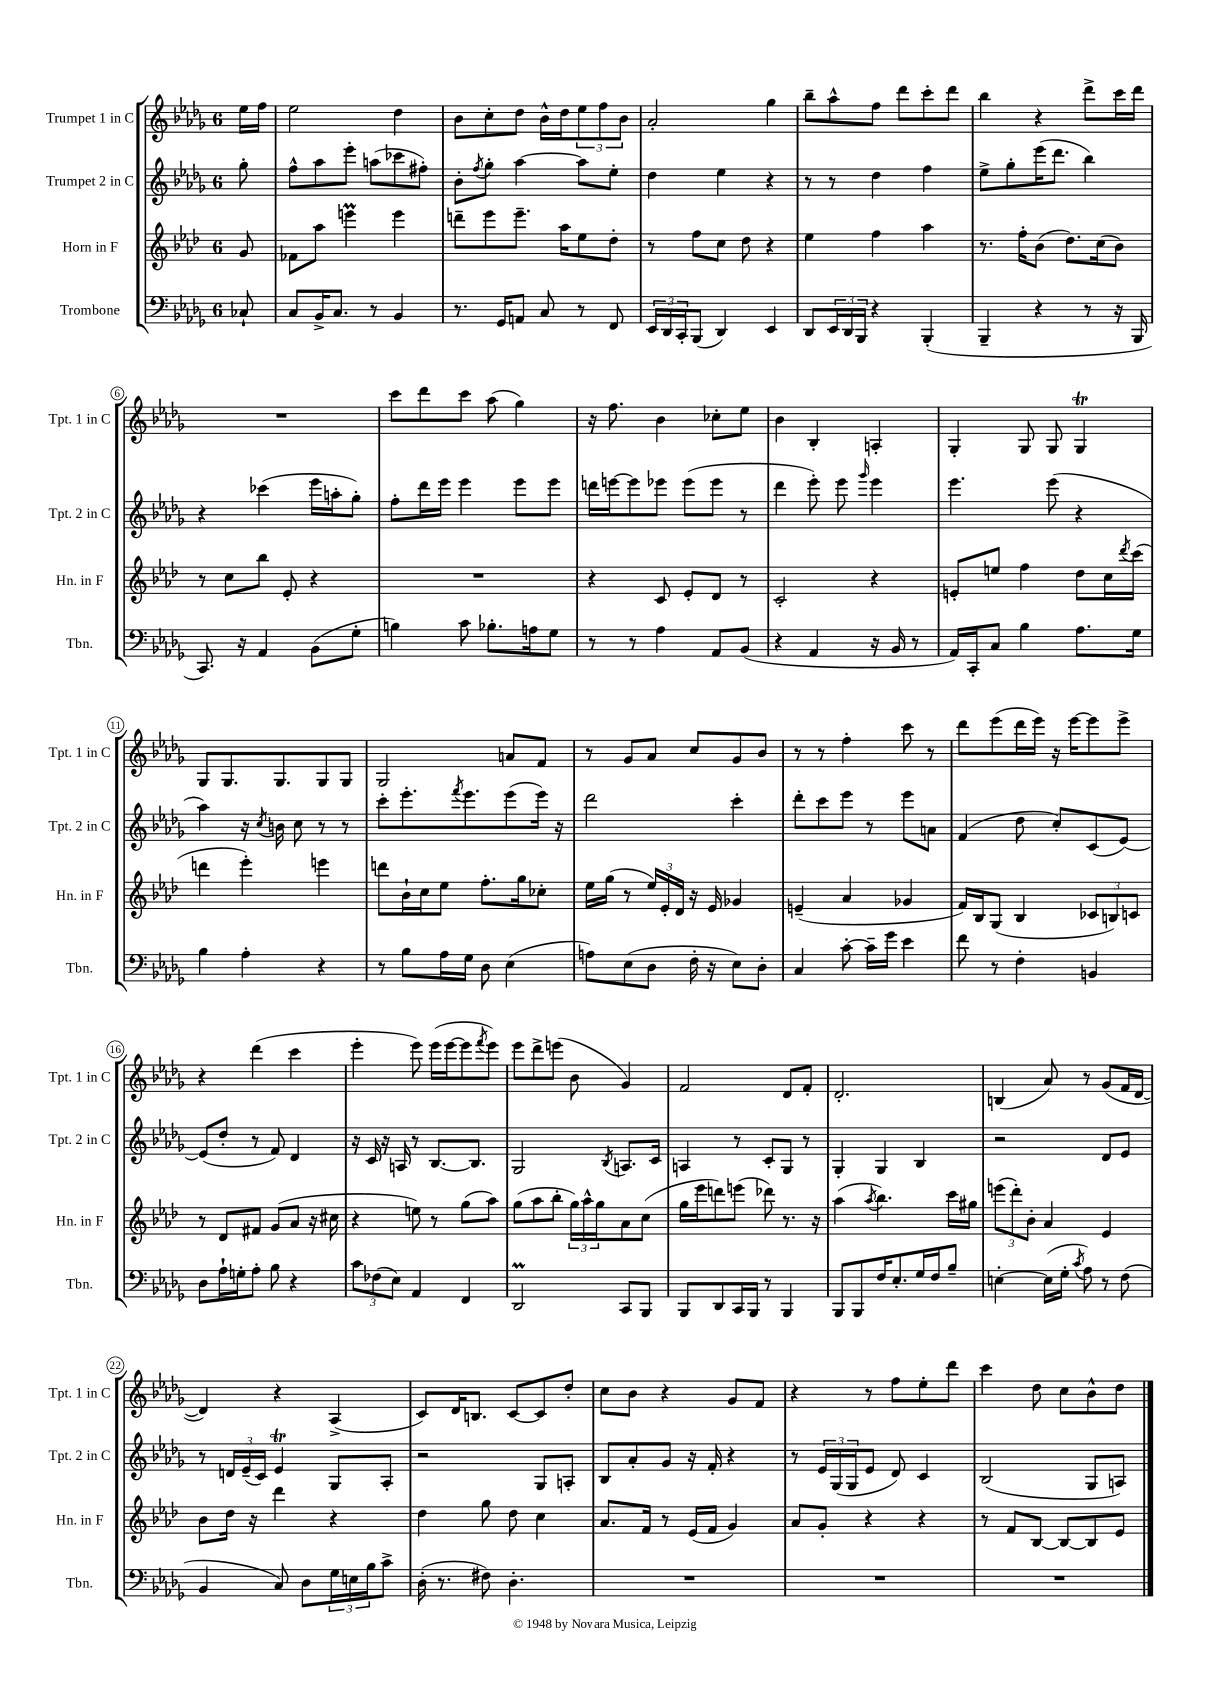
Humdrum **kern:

**kern	**kern	**kern	**kern
*part4	*part3	*part2	*part1
*staff4	*staff3	*staff2	*staff1
*I"Trombone	*I"Horn in F	*I"Trumpet 2 in C	*I"Trumpet 1 in C
*I'Tbn.	*I'Hn. in F	*I'Tpt. 2 in C	*I'Tpt. 1 in C
*clefF4	*clefG2	*clefG2	*clefG2
*k[b-e-a-d-g-]	*k[b-e-a-d-]	*k[b-e-a-d-g-]	*k[b-e-a-d-g-]
*M6/8	*M6/8	*M6/8	*M6/8
=	=	=	=
8C-X`/	8g/	8gg-'\	16ee-\LL
.	.	.	16ff\JJ
=1	=1	=1	=1
8C/L	8f-X\L	8ff^^\L	2ee-\
16BB-^/K	8aa-\J	8aa-\	.
8.C/J	.	.	.
.	4eeenm\	8eee-'\J	.
8r	.	(8aan\L	.
4BB-/	4eee\	8ccc-X\	4dd-\
.	.	8ff#X'\J)	.
=2	=2	=2	=2
8.r	8dddn~\L	8b-'\L	8b-\L
.	.	8qff/	.
.	8eee-\	8gg-'\J	8cc'\
16GG-/KL	.	.	.
8AAn/J	8.eee-~\J	[4aa-\	8dd-\J
8C/	.	.	16b-^^\LL
.	16aa-\KL	.	16dd-\J
8r	8ee-\	8aa-\L]	12ee-\
.	.	.	12ff\
8FF/	8dd-'\J	8ee-'\J	.
.	.	.	12b-\J
=3	=3	=3	=3
24EE-/LL	8r	4dd-\	2a-'/
24DD-/	.	.	.
24CC'/J	.	.	.
(8BBB-/J	8ff\L	.	.
4DD-/)	8cc\J	4ee-\	.
.	8dd-\	.	.
4EE-/	4r	4r	4gg-\
=4	=4	=4	=4
8DD-/L	4ee-\	8r	8bb-~\L
24EE-/L	.	8r	8aa-^^\
24DD-/	.	.	.
24BBB-/JJ	.	.	.
4r	4ff\	4dd-\	8ff\J
.	.	.	8ddd-\L
(4BBB-'/	4aa-\	4ff\	8ccc'\
.	.	.	8ddd-\J
=5	=5	=5	=5
4BBB-~/	8.r	8ee-^\L	4bb-\
.	.	8gg-'\	.
.	16ff'\KL	.	.
4r	(8b-\J	(16eee-\K	4r
.	.	8.ddd-\J	.
.	8.dd-\L)	.	.
8r	.	4bb-\)	8ddd-^\L
.	(16cc\k	.	.
16r	8b-\J)	.	16ccc\L
16BBB-/	.	.	16ddd-\JJ
!!LO:LB:g=z
=6	=6	=6	=6
8.CC/)	8r	4r	2.r
.	8cc\L	.	.
16r	.	.	.
4AA-/	8bb-\J	(4ccc-X\	.
.	8e-'/	.	.
(8BB-\L	4r	16eee-\LL	.
.	.	16aan'\J	.
8G-'\J	.	8gg-'\J)	.
=7	=7	=7	=7
4Bn\)	2.r	8ff'\L	8ccc\L
.	.	16ddd-\L	8ddd-\
.	.	16eee-\JJ	.
8c\	.	4eee-\	8ccc\J
8.B-X'\L	.	.	(8aa-\
.	.	8eee-\L	4gg-\)
16An\k	.	.	.
8G-\J	.	8eee-\J	.
=8	=8	=8	=8
8r	4r	16dddn\LL	16r
.	.	[16eeen\J	8.ff\
8r	.	8eee\]	.
4A-\	8c/	8eee-X\J	4b-\
.	8e-'/L	(8eee-\L	.
8AA-/L	8d-/J	8eee-\J	8cc-X'\L
(8BB-/J	8r	8r	8ee-\J
=9	=9	=9	=9
4r	2c'/	4ddd-\	4b-\
4AA-/	.	8eee-'\)	4B-'/
.	.	8eee-\	.
.	.	16qqggg-/	.
16r	4r	4eee-\	4An'/
16BB-/	.	.	.
8r	.	.	.
=10	=10	=10	=10
16AA-/LL)	8en'/L	4.eee-\	4G-'/
16CC'/J	.	.	.
8C/J	8een/J	.	.
4B-\	4ff\	.	8G-/
.	.	(8eee-\	8G-/
8.A-\L	8dd-\L	4r	4G-T/
.	16cc\L	.	.
.	8qddd-/	.	.
16G-\Jk	(16ccc\JJ	.	.
!!LO:LB:g=z
=11	=11	=11	=11
4B-\	4dddn\	4aa-\)	8G-/L
.	.	.	8.G-/
4A-'\	4eee-'\)	16r	.
.	.	8qcc/	.
.	.	16bn\	8.G-/
.	.	8cc\	.
4r	4eeen\	8r	8G-/
.	.	8r	8G-/J
=12	=12	=12	=12
8r	8dddn\L	8ccc'\L	2G-/
8B-\L	16b-`\L	8.eee-'\	.
.	16cc\J	.	.
16A-\L	8ee-\J	.	.
.	.	8qfff/	.
16G-\JJ	.	8.eee-\	.
8D-\	8.ff'\L	.	.
(4E-\	.	(8eee-\	8an/L
.	16gg\k	.	.
.	8cc-X'\J	16eee-\Jk)	8f/J
.	.	16r	.
=13	=13	=13	=13
8An\L)	16ee-\LL	2ddd-\	8r
.	(16gg\JJ	.	.
(8E-\	8r	.	8g-/L
8D-\J	24ee-/LL)	.	8a-/J
.	24e-'/	.	.
.	24d-/JJ	.	.
16F'\	16r	.	8cc/L
16r	16e-/	.	.
8E-\L)	4g-X/	4ccc'\	8g-/
8D-'\J	.	.	8b-/J
=14	=14	=14	=14
4C/	(4en~/	8ddd-'\L	8r
.	.	8ccc\	8r
[8c'\	4a-/	8eee-\J	4ff'\
16c~\LL]	.	8r	.
16g-\JJ	.	.	.
4e-\	4g-X/	8eee-\L	8ccc\
.	.	8an\J	8r
=15	=15	=15	=15
8f\	16f/LL)	(4f/	8ddd-\L
.	16B-/J	.	.
8r	(8G/J	.	(8eee-\
4F'\	4B-/	8dd-\	16ddd-\L
.	.	.	16eee-\JJ)
.	.	8cc'/L)	16r
.	.	.	[16eee-\KL
4BBn/	12c-X/L	(8c/	8eee-\]
.	12Bn/)	.	.
.	.	[8e-/J)	8eee-^\J
.	12cn/J	.	.
!!LO:LB:g=z
=16	=16	=16	=16
8D-\L	8r	(8e-/L]	4r
16A-`\L	8d-/L	8dd-'/J	.
16Gn'\J	.	.	.
8A-'\J	8f#X/J	8r	(4ddd-\
8B-\	(8g/L	8f/)	.
4r	8a-/J	4d-/	4ccc\
.	16r	.	.
.	16cc#X\	.	.
=17	=17	=17	=17
12c\L	4r	16r	4eee-'\
.	.	16c/	.
(12F-X\	.	.	.
.	.	16r	.
12E-\J)	.	.	.
.	.	16An/	.
4AA-/	8een\)	8r	8eee-\)
.	8r	[8.B-/L	(16eee-\LL
.	.	.	[16eee-\J
4FF/	(8gg\L	.	8eee-\]
.	.	8.B-/J]	.
.	.	.	8qfff/
.	8aa-\J)	.	8eee-\J)
=18	=18	=18	=18
2DD-M/	(8gg\L	2G-/	8eee-\L
.	8aa-\	.	8ddd-^\
.	8bb-'\J	.	(8eeen\J
.	24gg\LL)	.	8b-\
.	24aa-^^\	.	.
.	24gg\J	.	.
.	.	8qB-/	.
8CC/L	8a-\	8.An/L	4g-/)
8BBB-/J	(8cc\J	.	.
.	.	16c/Jk	.
=19	=19	=19	=19
8BBB-/L	16gg\LL	4An/	2f/
.	16eee-\J	.	.
8DD-/	8dddn\)	.	.
16CC/L	(8eeen\J	8r	.
16BBB-/JJ	.	.	.
8r	8ddd-X\)	8c'/L	.
4BBB-/	8.r	8G-/J	8d-/L
.	.	8r	8f'/J
.	16r	.	.
=20	=20	=20	=20
8BBB-/L	(4aa-\	4G-'/	2.d-'/
8BBB-/	.	.	.
.	8qaa-/	.	.
16F/K	4.bb-\)	4G-/	.
8.E-'/	.	.	.
16G-/L	.	4B-/	.
16F/J	.	.	.
8B-~/J	16ccc\LL	.	.
.	16gg#X\JJ	.	.
=21	=21	=21	=21
[4En'\	(12eeen\L	2r	(4Bn/
.	12ddd-'\)	.	.
.	12b-'\J	.	.
(16E\LL]	4a-/	.	8a-/)
16G-'\JJ	.	.	.
8qc/	.	.	.
8A-\)	.	.	8r
8r	4e-/	8d-/L	(8g-/L
(8F\	.	8e-/J	16f/L
.	.	.	[16d-/JJ
!!LO:LB:g=z
=22	=22	=22	=22
4BB-/	8b-\L	8r	4d-/])
.	16dd-\Jk	24dn/LL	.
.	.	(24e-~/	.
.	16r	.	.
.	.	24c/JJ)	.
8C/)	4ddd-\	4e-T/	4r
8D-\L	.	.	.
24G-\L	4r	8G-/L	(4A-^/
24En\	.	.	.
24B-\J	.	.	.
8c^\J	.	8A-'/J	.
=23	=23	=23	=23
(16D-'\	4dd-\	2r	8c/L)
8.r	.	.	.
.	.	.	16d-/K
.	.	.	8.Bn/J
8F#X\)	8gg\	.	.
4.D-'\	8dd-\	.	[8c/L
.	4cc\	8G-/L	8c/]
.	.	8An'/J	8dd-'/J
=24	=24	=24	=24
2.r	8.a-/L	8B-/L	8cc\L
.	.	8a-'/	8b-\J
.	16f/Jk	.	.
.	8r	8g-/J	4r
.	(16e-/LL	16r	.
.	16f/JJ	16f'/	.
.	4g/)	4r	8g-/L
.	.	.	8f/J
=25	=25	=25	=25
2.r	8a-/L	8r	4r
.	8g'/J	24e-/LL	.
.	.	(24G-/	.
.	.	24G-/J	.
.	4r	8e-/J	8r
.	.	8d-/)	8ff\L
.	4r	4c/	8ee-'\
.	.	.	8ddd-\J
=26	=26	=26	=26
2.r	8r	(2B-/	4ccc\
.	8f/L	.	.
.	[8B-/J	.	8dd-\
.	8B-/L_	.	8cc\L
.	8B-/]	8G-/L	8b-^^\
.	8e-/J	8An/J)	8dd-\J
==	==	==	==
*-	*-	*-	*-
